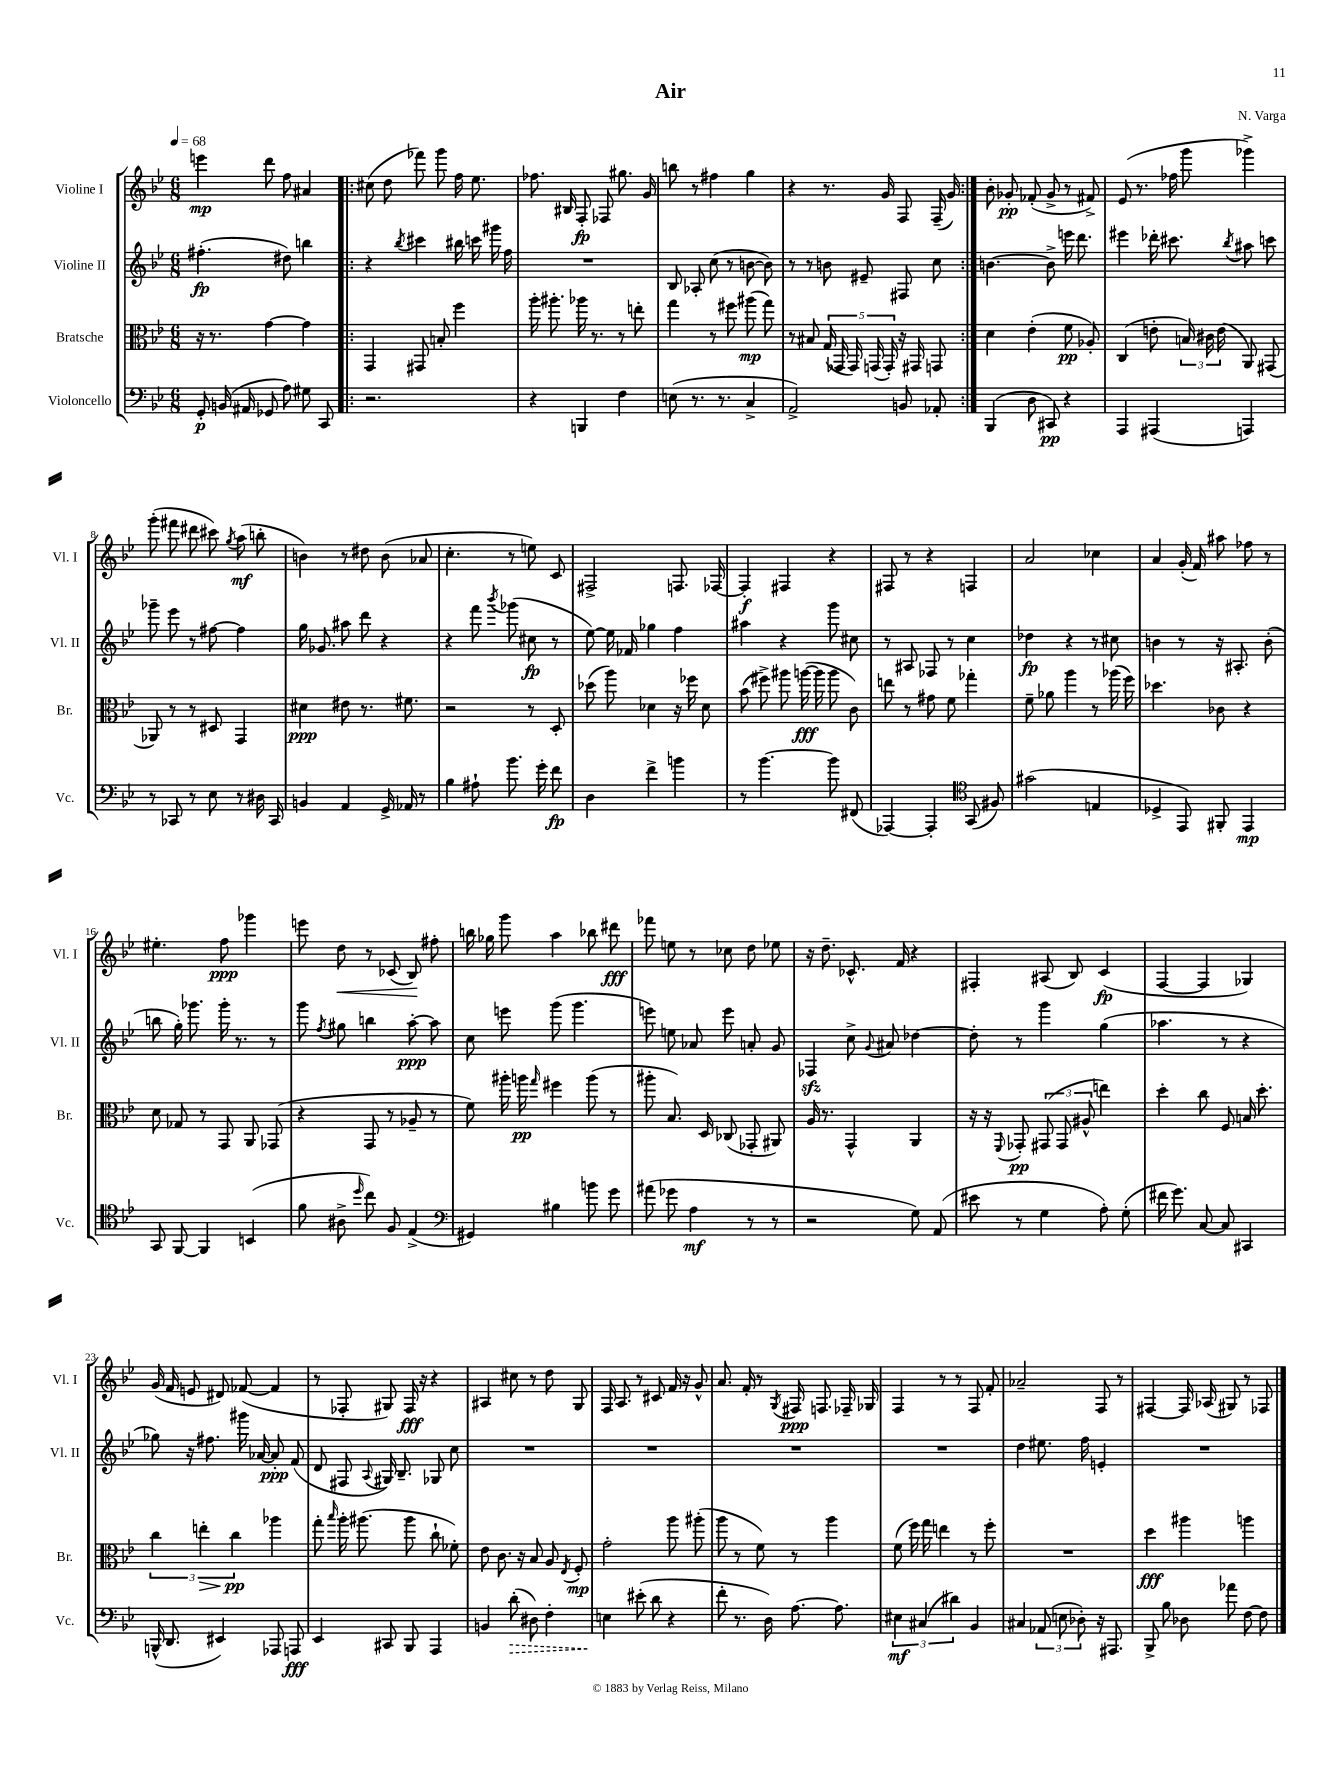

**kern	**kern	**kern	**kern
*staff4	*staff3	*staff2	*staff1
*clefF4	*clefC3	*clefG2	*clefG2
*k[b-e-]	*k[b-e-]	*k[b-e-]	*k[b-e-]
*M6/8	*M6/8	*M6/8	*M6/8
*MM68	*MM68	*MM68	*MM68
8GG'/	16r	(4.ff#'\	4eee\
.	8.r	.	.
(16BB/	.	.	.
16AA#/	.	.	.
8GG-/	[4g\	.	8ddd\
8A\)	.	8dd#\)	8ff\
8G#\	4g\]	4bb\	4a#/
8CC/	.	.	.
=!|:	=!|:	=!|:	=!|:
2.r	4GG/	4r	(8cc#\
.	.	.	8dd\
.	.	8qbb-/	.
.	8GG#/	4ccc#\	8fff-\)
.	8B'/	.	8ggg\
.	4ff\	16bb#\	16ff\
.	.	16ccc\	8.ee-\
.	.	16ggg#\	.
.	.	16ff\	.
=	=	=	=
4r	16aa'\	2.r	8.ff-\
.	8.aa#'\	.	.
.	.	.	16B#/
4BBB/	16aa-\	.	8F'/
.	8.r	.	.
.	.	.	8F-/
4F\	8r	.	8.gg#\
.	8ee'\	.	.
.	.	.	16g/
=	=	=	=
(8E\	4gg\	8B-/	8bb\
8.r	.	8A-'/	8r
.	8r	(8cc\	4ff#\
8.r	.	.	.
.	8ff#\	8r	.
4C^/	(8aa#\	[8b\	4gg\
.	8gg\)	8b\])	.
=	=	=	=
2AA^/)	8r	8r	4r
.	8B#/	8r	.
.	(20G/	8b\	8.r
.	20GG-/	.	.
.	20GG-/)	.	.
.	.	8e#~/	.
.	(20GG/	.	.
.	.	.	16g/
.	20GG'/)	.	.
8BB/	16r	8F#/	8F/
.	16GG#/	.	.
8AA-'/	8GG/	8cc\	(16F~/
.	.	.	16g/)
=:|!	=:|!	=:|!	=:|!
(4BBB-/	4d\	[4.b\	8b-'\
.	.	.	8g-'/
8D\	(4e-'\	.	(8f-'/
8CC#/)	.	8b^\]	8g-^/
4r	8f\	16eee\	8r
.	.	8.ddd\	.
.	8A-'/)	.	8f#^/)
=	=	=	=
4AAA/	(4C/	4eee#\	(8e-/
.	.	.	8.r
(4AAA#/	8e'\	16ddd-'\	.
.	.	8.ccc#\	16ff-\
.	24B/)	.	8ggg\
.	24c#\	.	.
.	(24e\	.	.
.	.	8qbb-/	.
4AAA/)	8AA/)	8aa#\	4ggg-^\)
.	(8GG#/	8ccc\	.
=	=	=	=
8r	8AA-/)	8ggg-~\	(8ggg'\
8CC-/	8r	8eee-\	8fff#\
8r	8r	8r	8ddd#\
8E-\	8D#/	[8ff#\	8ccc#\)
.	.	.	8qgg/
8r	4GG/	4ff#\]	(8aa\
16D#\	.	.	8bb'\
16CC-/	.	.	.
=	=	=	=
4BB/	4d#\	16gg\	4b\)
.	.	8.g-/	.
4AA/	8e#\	8aa#\	8r
.	8.r	8ddd\	8dd#\
16GG^/	.	4r	(8b\
16AA-/	8.f#\	.	.
8r	.	.	8a-/
=	=	=	=
4B-\	2r	4r	4.cc'\
8A#`\	.	8fff\	.
.	.	8qbbb-/	.
8.b-\	.	(8ggg-\	8r
.	8r	8cc#\	8ee\)
16g'\	.	.	.
8f\	8D'/	8r	8c/
=	=	=	=
4D\	(8dd-\	[8ee-\)	2F#^/
.	8aa\)	16ee-\]	.
.	.	16f-/	.
4f^\	4d-\	4gg-\	.
4b\	16r	4ff\	8.F/
.	16ff-\	.	.
.	8d-\	.	.
.	.	.	[16F-/
=	=	=	=
8r	(8b-\	4aa#\	4F-'/]
[4.b-\	8ff#^\)	.	.
.	8aa#\	4r	4F#/
.	([16aa\	.	.
.	16aa\]	.	.
8b-\]	8aa\	8ggg\	4r
(8FF#/	8c\)	8cc#\	.
=	=	=	=
[4AAA-/)	8ee\	8r	8F#/
.	8r	8A#/	8r
4AAA-'/]	8g#\	8F-/	4r
.	8f\	8r	.
*clefC4	*	*	*
(8GG/	4gg-'\	4cc\	4F/
8F#/)	.	.	.
=	=	=	=
(2g#\	8f~\	4dd-\	2a/
.	8a-\	.	.
.	4aa\	4r	.
4E/	8r	8r	4cc-\
.	(16aa-\	8cc#\	.
.	16ff\)	.	.
=	=	=	=
4D-^/	4.dd-\	4b\	4a/
8EE-/)	.	8r	(16g'/
.	.	.	16f/)
8FF#'/	8c-\	16r	8aa#\
.	.	8.A#'/	.
4EE-/	4r	.	8ff-\
.	.	(8b'\	8r
=	=	=	=
8GG/	8d\	8bb\	4.ee#'\
[8FF/	8G-/	16gg'\)	.
.	.	8.ggg-\	.
4FF/]	8r	.	.
.	8GG/	16ggg-'\	8ff\
.	.	8.r	.
(4BB/	8AA/	.	4ggg-\
.	(8GG-/	8r	.
=	=	=	=
8f\	4r	8ggg\	8eee\
.	.	8qff/	.
8A#^\	.	8gg#\	8dd\
16qqdd/	.	.	.
8cc\)	8GG/	4bb\	8r
8F/	8r	.	(8c-/
(4E-^/	8A-~/	[8aa'\	8B-/)
.	8r	8aa\]	8ff#'\
=	=	=	=
*clefF4	*	*	*
4GG#/)	8f\)	8cc\	16bb\
.	.	.	16gg-\
.	16aa#'\	8eee\	8ggg\
.	16aa\	.	.
.	16qqgg/	.	.
4B#\	4ff#\	(8ggg\	4aa\
.	.	4.ggg\	.
8b\	(8aa\	.	8bb-\
8g\	8r	.	8ddd#\
=	=	=	=
(8a#\	8aa#'\	8eee\)	8fff-\
8g-\	8.B-/)	8ee\	8ee\
4A\	.	8a-/	8r
.	16D/	.	.
.	(8C-/	8eee\	8cc-\
8r	8GG-'/	8a'/	8dd\
8r	8AA#/)	8g/	8ee-\
=	=	=	=
2r	16A/	4F-/	16r
.	8.r	.	8.dd~\
.	4GG^^/	8cc^\	8.c-^^/
.	.	8qqg/	.
.	.	8a#/	.
.	.	.	16f/
8G\)	4AA/	[4dd-\	4r
(8AA/	.	.	.
=	=	=	=
8e#\	16r	8dd-'\]	4F#'/
.	16r	.	.
.	8qqFF/	.	.
8r	8GG-'/	8r	.
4G\	(12GG#/	4ggg\	(8A#/
.	12GG#/	.	.
.	.	.	8B-/)
.	12A#^^/	.	.
8A'\)	4ee\)	(4gg\	(4c/
(8G'\	.	.	.
=	=	=	=
16f#\	4dd'\	4.aa-\	[4F/
8.g\)	.	.	.
[8C/	8cc\	.	4F/]
8C/]	8F/	8r	.
4CC#/	16B/	4r	4G-/)
.	8.dd'\	.	.
=	=	=	=
(16BBB^^/	6cc\	8gg-\)	(16g/
8.DD/	.	.	16f/
.	.	16r	8e/
.	6ee'\	.	.
.	.	8.ff#\	.
4EE#/)	.	.	8d#/)
.	6cc\	.	.
.	.	16ggg#\	([8f-/
.	.	[16a-/	.
8AAA-/	4aa-\	8a-'/]	4f-/]
8AAA/	.	(8f/	.
=	=	=	=
4EE-/	8gg'\	8d/	8r
.	16qqbb-/	.	.
.	16aa'\	8F#/	8F-'/
.	(8.aa#\	.	.
.	.	8qqA/	.
8CC#/	.	16G#/)	8G#/)
.	.	8.B-~/	.
8BBB-/	8aa#\	.	16F-/
.	.	.	16r
4AAA/	8cc`\	8G-/	4r
.	8f-'\)	8cc\	.
=	=	=	=
4BB/	8e-\	2.r	4A#/
.	8.c\	.	.
(8d'\	.	.	8cc#\
.	16r	.	.
8D#\)	8B-/	.	8r
4F'\	8A/	.	8dd\
.	8qE-/	.	.
.	8F'/	.	8G/
=	=	=	=
4E\	2g'\	2.r	16F/
.	.	.	8.A/
(8e#'\	.	.	8r
8d\	.	.	8c#/
4r	8aa\	.	16f/
.	.	.	16r
.	(8aa#'\	.	8g^^/
=	=	=	=
8f'\	8aa\	2.r	8.a/
8.r	8r	.	.
.	.	.	16f'/
.	8f\)	.	8r
16D\)	.	.	.
.	.	.	8qG/
[8.A\	8r	.	16F#/
.	.	.	8.F/
.	4aa\	.	.
8.A\]	.	.	.
.	.	.	16F-~/
.	.	.	16G-/
=	=	=	=
6E#\	(8f\	2.r	4F/
.	16ff\)	.	.
(6C#/	.	.	.
.	16gg\	.	.
.	4ee\	.	8r
6d#\)	.	.	.
.	.	.	8r
4BB-/	8r	.	8F/
.	8ff'\	.	8f'/
=	=	=	=
4C#/	2.r	4dd\	2a-~/
(12AA-/	.	8.ee#\	.
12E\	.	.	.
12D-'\)	.	.	.
.	.	16ff\	.
16r	.	4e'/	8F/
8.AAA#/	.	.	.
.	.	.	8r
=	=	=	=
8BBB-^/	4dd\	2.r	[4F#/
8B-\	.	.	.
8D-\	4aa#\	.	16F#/]
.	.	.	(16A-/
8a-\	.	.	8G#/)
[8F\	4aa\	.	8r
8F\]	.	.	8F-/
==	==	==	==
*-	*-	*-	*-
